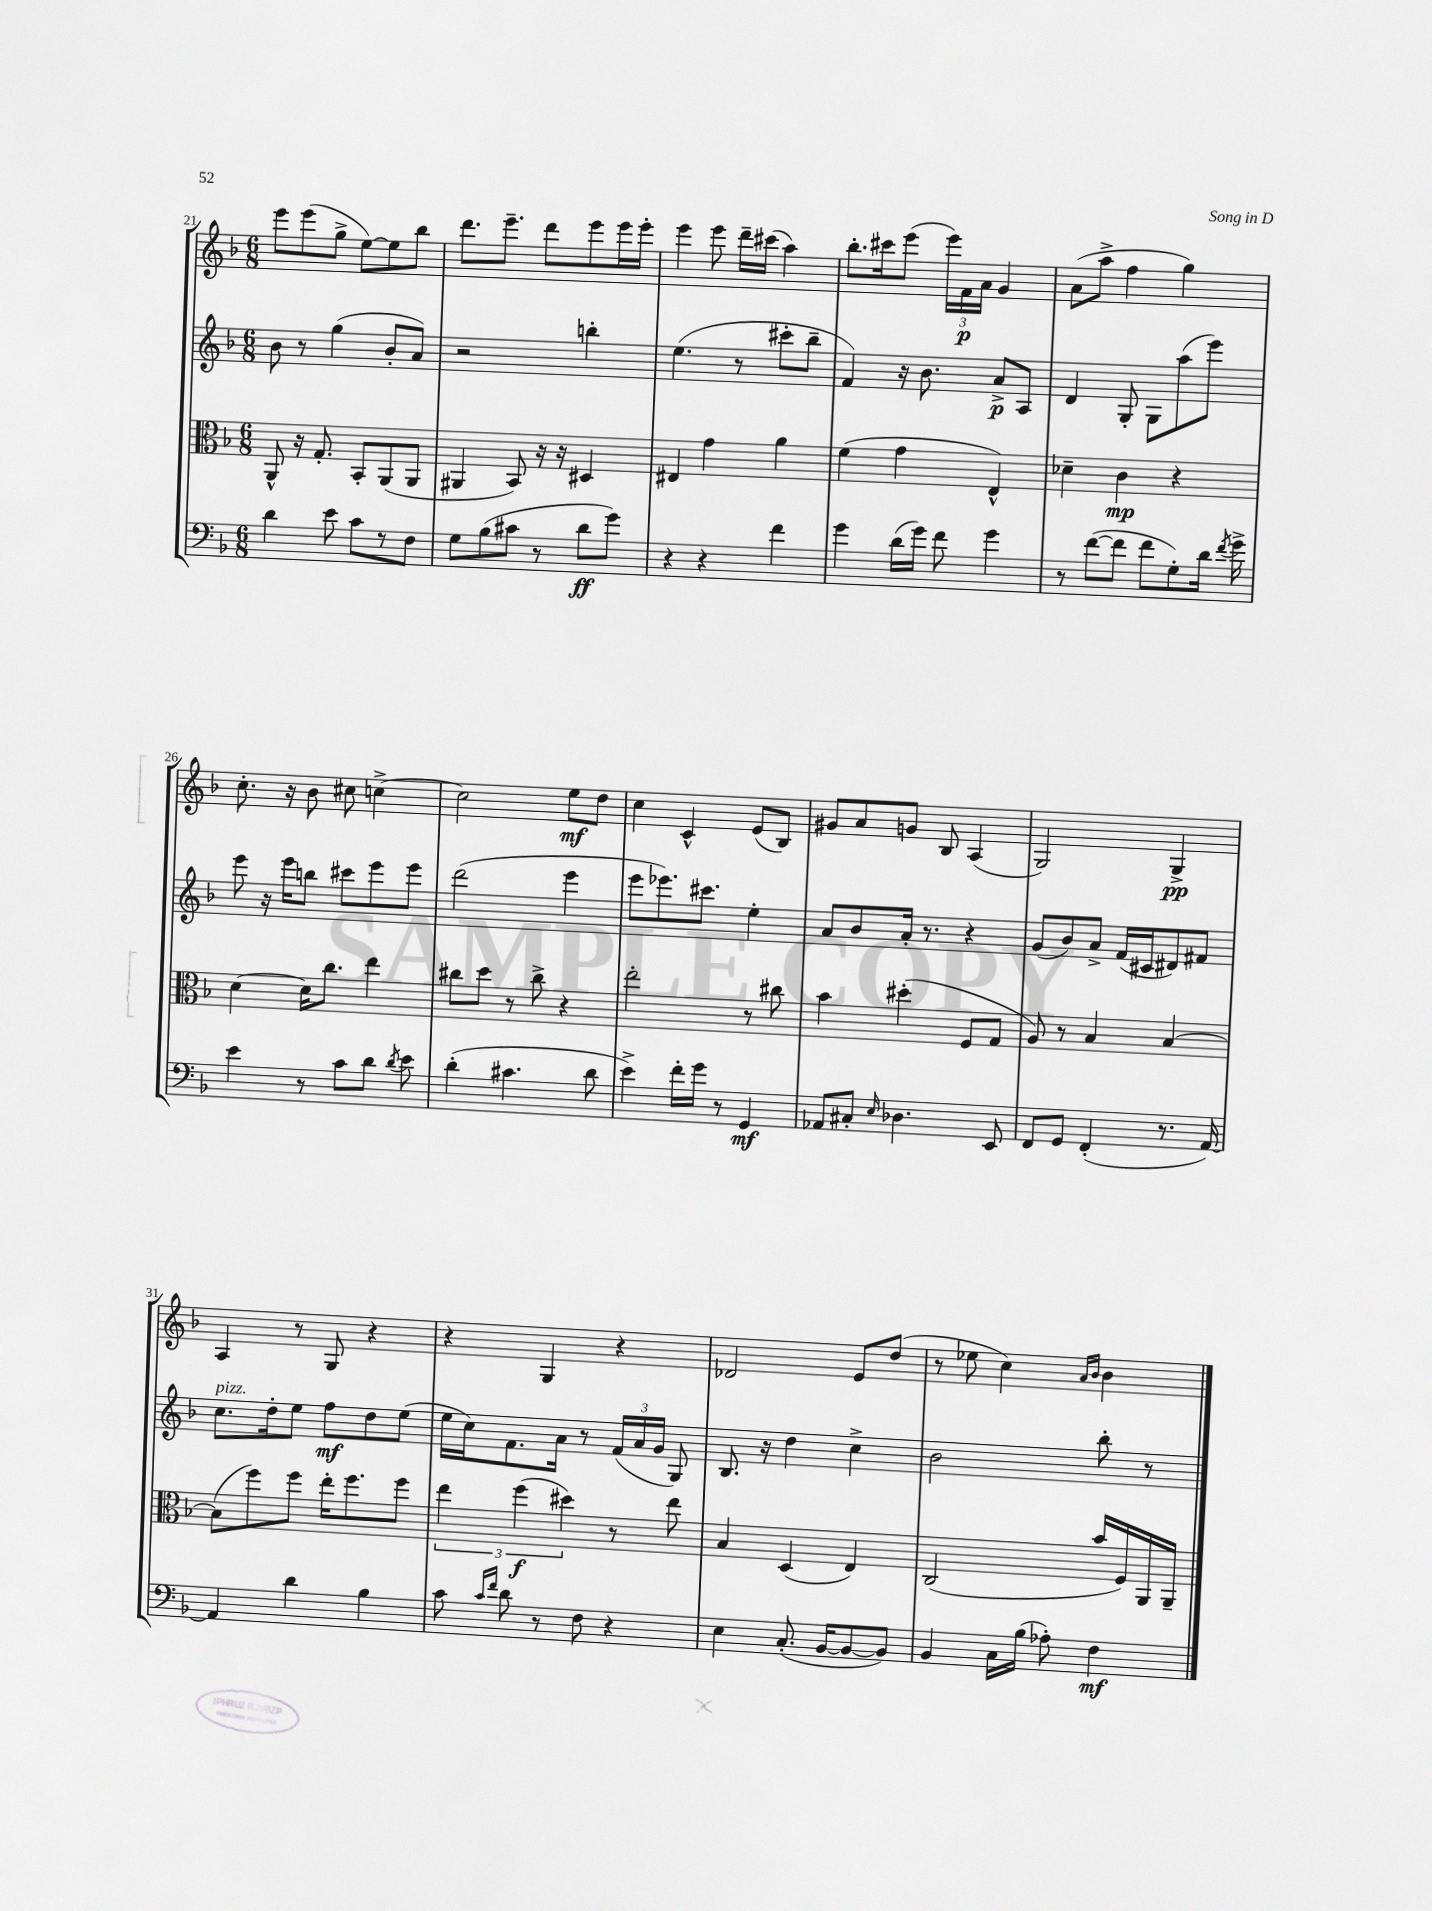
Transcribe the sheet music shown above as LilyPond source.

<<
\new StaffGroup <<
\new Staff = "s0" {
    \clef treble \key f \major \numericTimeSignature \time 6/8
    \autoBeamOff e'''8[ e'''8( g''8]-> e''8[~) e''8 bes''8] |
    d'''8.[ e'''8.]-- d'''8[ e'''8 e'''16 e'''16]-. |
    e'''4 e'''8 d'''16[-- cis'''16]( a''4) |
    bes''8.[-. cis'''16 e'''8]( \tuplet 3/2 { e'''16[) f'16\p a'16] } g'4 |
    a'8[( a''8]-> f''4 g''4) |
    c''8.-. r16 bes'8 cis''8 c''4~-> |
    c''2 e''8[\mf d''8] |
    c''4 c'4-^ e'8[( bes8]) |
    gis'8[ a'8 g'8] bes8 a4( |
    g2) g4->\pp |
    a4 r8 g8 r4 |
    r4 g4 r4 |
    des'2 e'8[ d''8]( |
    r8 ees''8 c''4) \grace { a'16[ bes'16] } bes'4 \bar "|." |
}
\new Staff = "s1" {
    \clef treble \key f \major \numericTimeSignature \time 6/8
    \autoBeamOff bes'8 r8 g''4( bes'8[-. a'8]) |
    r2 b''4-. |
    e''4.( r8 cis'''8[-. bes''8]-- |
    f'4) r16 bes'8. a'8[->\p a8] |
    d'4 g8-. g8[ a''8( e'''8]) |
    e'''8 r16 e'''16[ b''8] cis'''8[ e'''8 e'''8] |
    d'''2( e'''4 |
    e'''8[ ees'''8.) cis'''8.] e''4-. |
    a'8[ bes'8 a'16]-. r8. r4 |
    g'8[( bes'8) a'8]-> f'16[( cis'16 dis'8) fis'8] |
    c''8.[^\markup { \italic "pizz." } d''16-. e''8] f''8[\mf d''8 e''8]( |
    e''16[ c''16) f'8. a'16] r8 \tuplet 3/2 { f'16[( a'16 g'16] } g8) |
    bes8. r16 d''4 c''4-> |
    bes'2 bes''8-. r8 \bar "|." |
}
\new Staff = "s2" {
    \clef alto \key f \major \numericTimeSignature \time 6/8
    \autoBeamOff a,8-^ r16 g8.-. bes,8[-. a,8( a,8] |
    ais,4 bes,8) r16 r16 dis4 |
    eis4 g'4 a'4 |
    f'4( g'4 e4-^) |
    des'4-- c'4\mp r4 |
    d'4~ d'16[ c''8.] e''4 |
    cis''8[ d''8] r8 cis''8-> r4 |
    e''2-. r8 cis''8 |
    bes'4 dis''4-.( f8[ g8] |
    a8) r8 bes4 bes4~ |
    bes8[( f''8) f''8] e''16[-. f''8. f''8] |
    \tuplet 3/2 { e''4 f''4\f( dis''4) } r8 e''8 |
    bes4 d4( e4) |
    c2( bes'16[ f16) a,16 a,16]-- \bar "|." |
}
\new Staff = "s3" {
    \clef bass \key f \major \numericTimeSignature \time 6/8
    \autoBeamOff d'4 e'8 c'8[ r8 f8] |
    g8[ bes8( cis'8] r8 d'8[\ff g'8]) |
    r4 r4 f'4 |
    g'4 d'16[( g'16]) f'8 g'4 |
    r8 f'8[~( f'8] f'8[ g8-.) d'16] \acciaccatura { f'8 } g'16-> |
    e'4 r8 c'8[ d'8] \acciaccatura { d'8 } e'8 |
    d'4-.( cis'4. d'8 |
    e'4->) f'16[-. g'16] r8 g,4\mf |
    aes,8[ cis8]-. \grace { e16 } des4. e,8 |
    f,8[ g,8] f,4-.( r8. a,16~) |
    a,4 d'4 bes4 |
    c'8 \grace { c'16[ f'16] } d'8 r8 f8 r4 |
    e4 c8.-.( bes,16[~ bes,8~ bes,8]) |
    bes,4 c16[ bes16]( aes8-.) f4\mf \bar "|." |
}
>>
>>
\layout { \context { \Score currentBarNumber = #21 } }
